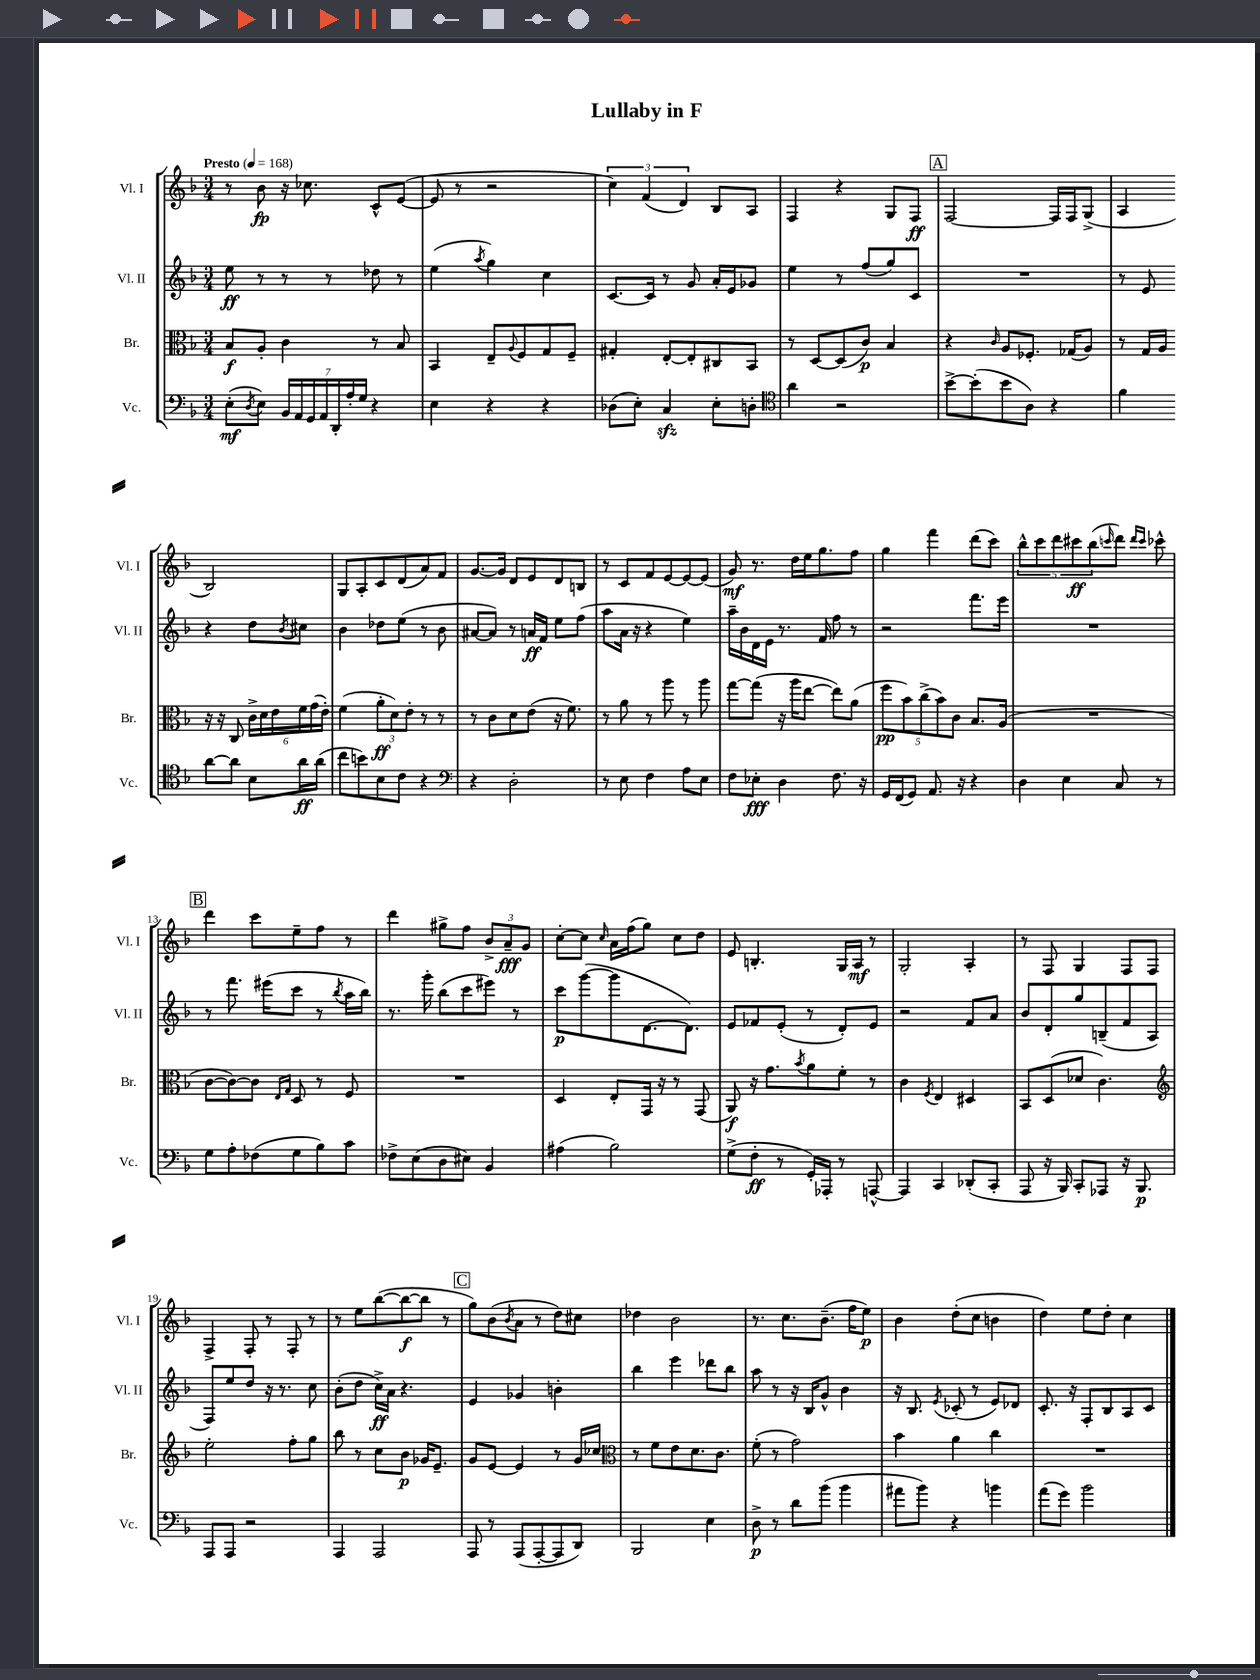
\header { title = "Lullaby in F" }
<<
\new StaffGroup <<
\new Staff = "s0" \with { instrumentName = "Vl. I" shortInstrumentName = "Vl. I" } {
    \clef treble \key f \major \numericTimeSignature \time 3/4 \tempo "Presto" 4 = 168
    r8 bes'8\fp r16 ces''8. c'8-^ e'8~( |
    e'8 r8 r2 |
    \tuplet 3/2 { c''4) f'4( d'4) } bes8 a8 |
    f4 r4 g8 f8\ff |
    \mark \markup { \box "A" } f2~ f16 f16 g8->( |
    a4 bes2) |
    g8 a8-. c'8 d'8( a'8) f'8 |
    g'8.~ g'16 d'8 e'8 d'8 b8 |
    r8 c'8 f'8 e'8~ e'8~ e'8( |
    g'8\mf) r8. d''16 e''16 g''8. f''8 |
    g''4 f'''4 d'''8( c'''8) |
    \tuplet 5/4 { bes''8-^ c'''8 d'''8 cis'''8\ff bes''8( } \grace { c'''16 } d'''8) \grace { d'''16 c'''16 } ces'''8-^ |
    \mark \markup { \box "B" } d'''4 c'''8 e''8-- f''8 r8 |
    d'''4 gis''8-> f''8 \tuplet 3/2 { bes'8-> a'8--\fff g'8 } |
    c''8~-. c''8 \grace { c''16 } a'16 f''16( g''8) c''8 d''8 |
    e'8 b4.-. g16 a16\mf r8 |
    g2-. a4-. |
    r8 f8 g4 f8 f8 |
    f4-> f8-. r8 f8-. r8 |
    r8 e''8 bes''8~( bes''8~\f bes''8 r8 |
    \mark \markup { \box "C" } g''8) bes'8( \acciaccatura { bes'8 } a'8 r8 d''8) cis''8 |
    des''4 bes'2 |
    r8. c''8. bes'8.--( f''16 e''8\p) |
    bes'4 d''8-.( c''8 b'4 |
    d''4) e''8 d''8-. c''4 \bar "|." |
}
\new Staff = "s1" \with { instrumentName = "Vl. II" shortInstrumentName = "Vl. II" } {
    \clef treble \key f \major \numericTimeSignature \time 3/4
    e''8\ff r8 r8 r8 des''8 r8 |
    e''4( \acciaccatura { a''8 } g''4) c''4 |
    c'8.~ c'16 r8 g'8 a'16-. e'16 ges'8 |
    e''4 r8 f''8( g''8) c'8 |
    \mark \markup { \box "A" } R2. |
    r8 e'8 r4 d''8 \acciaccatura { bes'8 } cis''8 |
    bes'4 des''8 e''8( r8 bes'8 |
    ais'8~ ais'8) r8 a'16\ff f'16 e''8 f''8( |
    a''8 a'16 r16 r4 e''4) |
    a''16-- bes'16 d'16 e'16 r8. f'16 f''8 r8 |
    r2 f'''8. e'''16 |
    R2. |
    \mark \markup { \box "B" } r8 f'''8. eis'''16( c'''8 r8 \acciaccatura { bes''8 } a''16 bes''16) |
    r8. g'''16-. bes''8( c'''8 eis'''8) r8 |
    c'''8\p g'''8~( g'''8 d'8.~ d'8.) |
    e'8 fes'8 e'8-.( r8 d'8-.) e'8 |
    r2 f'8 a'8 |
    bes'8 d'8-. g''8 b8--( f'8 a8 |
    f8) e''8 d''8 r16 r8. c''8 |
    bes'8-.( d''8 c''16->\ff) a'16 r4. |
    \mark \markup { \box "C" } e'4 ges'4 b'4-. |
    bes''4 e'''4 des'''8 bes''8 |
    a''8 r8 r16 bes16 g'8-^ bes'4 |
    r16 bes8. \acciaccatura { e'8 } ces'8-.( r8 e'8) des'8 |
    c'8.-. r16 f8-. bes8 a8 c'8 \bar "|." |
}
\new Staff = "s2" \with { instrumentName = "Br." shortInstrumentName = "Br." } {
    \clef alto \key f \major \numericTimeSignature \time 3/4
    bes8\f a8-. c'4 r8 bes8 |
    bes,4 e8-- \appoggiatura { a8 } f8 g8 f8-- |
    gis4-. e8~-. e8-. cis8 bes,8 |
    r8 d8~ d8( c'8\p) bes4 |
    \mark \markup { \box "A" } r4 \grace { c'16 } a8 fes8.-. ges16( a8) |
    r8 g16 a16 r16 r16 c8 \tuplet 6/4 { c'16-> d'16 e'16 f'16 g'16( e'16-.) } |
    f'4( \tuplet 3/2 { a'8-.\ff d'8) e'8-. } r8 r8 |
    r8 c'8 d'8 e'8( r16 f'8.) |
    r8 a'8 r8 a''8 r8 a''8 |
    g''8~ g''8( r16 a''16 e''8~ e''8) a'8( |
    \tuplet 5/4 { f''8\pp bes'8) c''8->( bes'8) c'8 } bes8. a16( |
    R2. |
    \mark \markup { \box "B" } c'8~ c'8~) c'8 \grace { e16 g16 } d8 r8 f8 |
    R2. |
    d4 e8-. g,16 r16 r8 g,8( |
    a,8\f) r16 g'8. \acciaccatura { bes'8 } a'8 f'8-. r8 |
    c'4 \acciaccatura { f8 } e4 dis4 |
    bes,8 d8( des'8 c'4.) |
    \clef treble e''2-. f''8-. g''8 |
    bes''8 r8 c''8 bes'8\p ges'16 e'8.-- |
    \mark \markup { \box "C" } g'8 e'8~ e'4 r8 g'16 ces''16 |
    \clef alto r8 f'8 e'8 d'8. c'8. |
    f'8-.( r8 g'2) |
    bes'4 a'4 c''4 |
    R2. \bar "|." |
}
\new Staff = "s3" \with { instrumentName = "Vc." shortInstrumentName = "Vc." } {
    \clef bass \key f \major \numericTimeSignature \time 3/4
    e8-.\mf( \acciaccatura { d8 } e8) \tuplet 7/4 { bes,16 a,16 g,16 a,16 d,16-. a16-. g16 } r4 |
    e4 r4 r4 |
    des8( e8-.) c4\sfz e8-. d8-. |
    \clef tenor a'4 r2 |
    \mark \markup { \box "A" } bes'8~-> bes'8-.( bes'8 a8) r4 |
    f'4 a'8~ a'8 bes8 a'16\ff a'16( |
    c''8 b'8) bes8 c'8 r4 |
    \clef bass r4 d2-. |
    r8 e8 f4 a8 e8 |
    f8 ees8-.\fff d4 f8. r16 |
    g,16 f,16( g,8) a,8. r16 r4 |
    d4 e4 c8 r8 |
    \mark \markup { \box "B" } g8 a8-. fes8( g8 bes8) c'8 |
    fes8-> e8( d8 eis8) bes,4 |
    ais4( bes2) |
    g8->( f8-.\ff r8 g,16-.) aes,,16-. r8 a,,8~-^ |
    a,,4 c,4 des,8-.( c,8-. |
    a,,8 r16 bes,,16) c,8-. aes,,8 r16 bes,,8.\p |
    a,,8 a,,8 r2 |
    a,,4 a,,2 |
    \mark \markup { \box "C" } a,,8 r8 a,,8( a,,8~-. a,,8 d,8) |
    bes,,2 e4 |
    d8->\p r8 d'8 bes'8( bes'4 |
    ais'8 bes'8) r4 b'4 |
    a'8( g'8) bes'2 \bar "|." |
}
>>
>>
